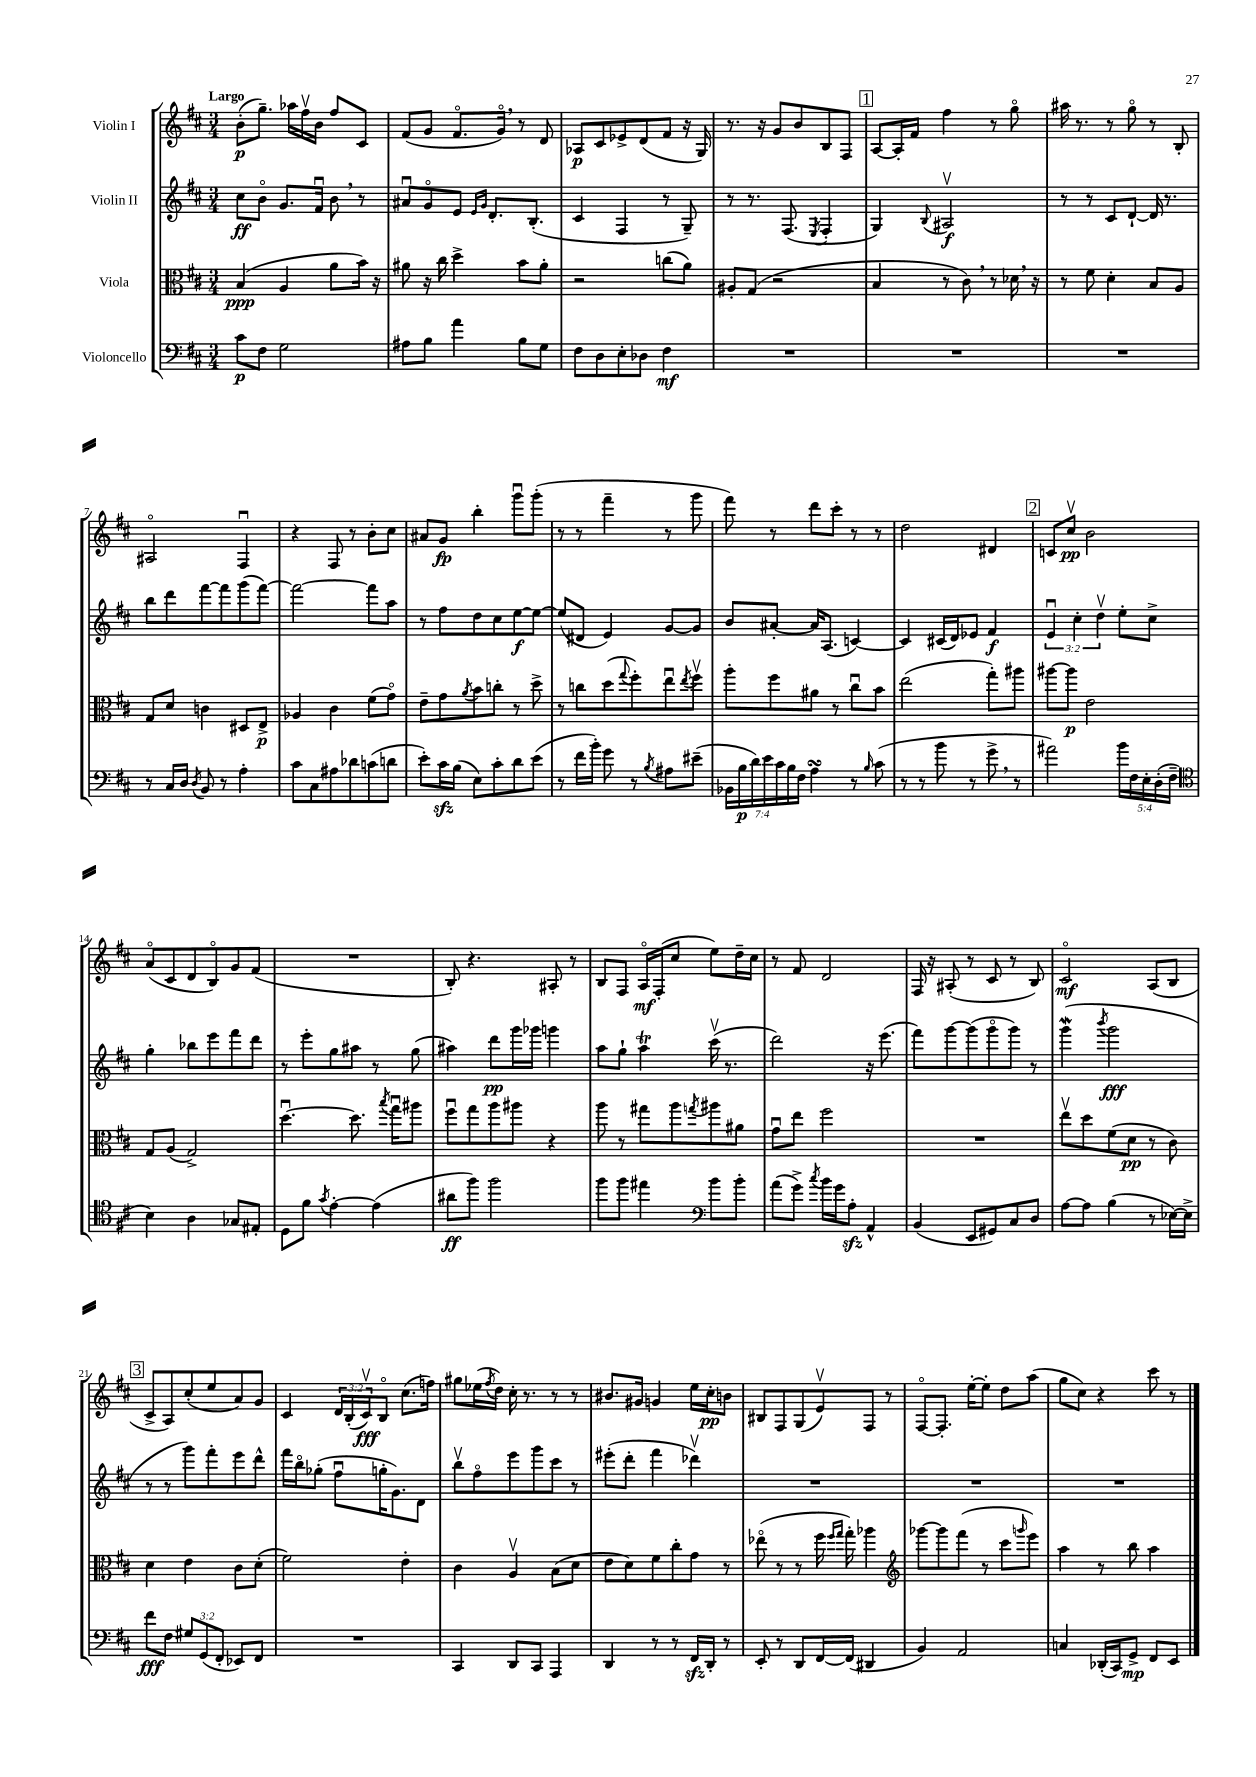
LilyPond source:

<<
\new StaffGroup <<
\new Staff = "s0" \with { instrumentName = "Violin I" } {
    \clef treble \key d \major \numericTimeSignature \time 3/4 \override Staff.TupletNumber.text = #tuplet-number::calc-fraction-text \tempo "Largo"
    b'8-.\p( g''8.--) aes''16 fis''16\upbow b'16 fis''8 cis'8 |
    fis'8( g'8 fis'8.\flageolet g'16\flageolet) \breathe r8 d'8 |
    aes8\p cis'8 ees'8-> d'8( fis'8 r16 g16) |
    r8. r16 g'8 b'8 b8 fis8 |
    \mark \markup { \box "1" } a8~ a16-. fis'16 fis''4 r8 g''8\flageolet |
    ais''16 r8. r8 g''8\flageolet r8 b8-. |
    ais2\flageolet fis4\downbow |
    r4 fis8 r8 b'8-. cis''8 |
    ais'8 g'8\fp b''4-. g'''8\downbow g'''8-.( |
    r8 r8 fis'''4-- r8 g'''8 |
    fis'''8) r8 d'''8 cis'''8-. r8 r8 |
    d''2 dis'4 |
    \mark \markup { \box "2" } c'8 cis''8\upbow\pp b'2 |
    a'8\flageolet( cis'8 d'8 b8\flageolet) g'8 fis'8( |
    R2. |
    b8-.) r4. ais8-. r8 |
    b8 fis8 a16\flageolet\mf fis16-.( cis''8 e''8) d''16-- cis''16 |
    r8 fis'8 d'2 |
    fis16 r16 ais8-.( r8 cis'8 r8 b8) |
    cis'2\flageolet\mf a8( b8 |
    \mark \markup { \box "3" } cis'8-> a8) cis''8-.( e''8 a'8) g'8 |
    cis'4 \tuplet 3/2 { d'16 b16-.( cis'16\upbow\fff) } b8\flageolet cis''8.( f''16) |
    gis''8 ees''16( \acciaccatura { fis''8 } d''16) cis''16-. r8. r8 r8 |
    bis'8. gis'16 g'4 e''16 cis''16-.\pp b'8 |
    bis8 fis8 g8( e'8\upbow) fis8 r8 |
    fis8~\flageolet fis8.-. e''16~-. e''8-. d''8 a''8( |
    g''8 cis''8) r4 cis'''8 r8 \bar "|." |
}
\new Staff = "s1" \with { instrumentName = "Violin II" } {
    \clef treble \key d \major \numericTimeSignature \time 3/4 \override Staff.TupletNumber.text = #tuplet-number::calc-fraction-text
    cis''8\ff b'8\flageolet g'8. fis'16\downbow b'8 \breathe r8 |
    ais'8\downbow g'8\flageolet e'8 \grace { e'16 g'16 } d'8.-. b8.-.( |
    cis'4 fis4 r8 g8--) |
    r8 r8. fis8.( \acciaccatura { e8 } fis4-. |
    \mark \markup { \box "1" } g4) \appoggiatura { b8 } ais2\upbow\f |
    r8 r8 cis'8 d'8~-! d'16 r8. |
    b''8 d'''8 fis'''8~ fis'''8 g'''8( fis'''8~) |
    fis'''2~ fis'''8 a''8 |
    r8 fis''8 d''8 cis''8 e''8~\f e''8~ |
    e''8( dis'8 e'4) g'8~ g'8 |
    b'8 ais'8~-. ais'16 a8.( c'4~) |
    c'4 cis'16( d'16) ees'8 fis'4\f |
    \mark \markup { \box "2" } \tuplet 3/2 { e'4\downbow cis''4-. d''4\upbow } e''8-. cis''8-> |
    g''4-. bes''8 e'''8 fis'''8 d'''8 |
    r8 e'''8-. g''8 ais''8 r8 g''8( |
    ais''4) d'''8\pp g'''16 ges'''16 g'''4 |
    a''8 g''8-! a''4\trill cis'''16\upbow( r8. |
    d'''2) r16 e'''8.( |
    fis'''8) g'''8~ g'''8( g'''8\flageolet g'''8) r8 |
    g'''4\mordent( \acciaccatura { b'''8 } g'''2\fff |
    \mark \markup { \box "3" } r8 r8 g'''8) fis'''8-. e'''8 d'''8-^ |
    fis'''16 b''16\flageolet ges''8-.( fis''8\downbow g''16-. g'8.) d'8 |
    b''8\upbow fis''8\flageolet e'''8 g'''8 cis'''8 r8 |
    eis'''8-.( d'''8-. fis'''4 des'''4\upbow) |
    R2. |
    R2. |
    R2. \bar "|." |
}
\new Staff = "s2" \with { instrumentName = "Viola" } {
    \clef alto \key d \major \numericTimeSignature \time 3/4
    b4\ppp( a4 a'8 b'16) r16 |
    ais'8 r16 cis''16 d''4-> b'8 ais'8-. |
    r2 c''8( a'8) |
    ais8-. g8( r2 |
    \mark \markup { \box "1" } b4 r8 cis'8) \breathe r8 des'16 \breathe r16 |
    r8 fis'8 d'4-. b8 a8 |
    g8 d'8 c'4 dis8 e8->\p |
    aes4 cis'4 fis'8( g'8\flageolet) |
    e'8-- g'8 \acciaccatura { a'8 } b'8 c''8-. r8 d''8-> |
    r8 c''8 d''8( \appoggiatura { g''8 } fis''8-.) e''8\downbow \acciaccatura { e''8 } fis''8\upbow |
    a''8-. fis''8 ais'8 r8 cis''8\downbow b'8 |
    e''2( g''8-.) ais''8 |
    \mark \markup { \box "2" } ais''8~ ais''8\p e'2 |
    g8 a8( g2->) |
    d''4.~\downbow d''8. \acciaccatura { b''8 } g''16\downbow ais''8 |
    fis''8\downbow g''8 a''8 ais''8 r4 |
    a''8 r8 gis''8 a''8 \acciaccatura { g''8 } ais''8 ais'8 |
    g'8\downbow e''8 fis''2 |
    R2. |
    e''8\upbow d''8 fis'8( d'8\pp r8 cis'8) |
    \mark \markup { \box "3" } d'4 e'4 cis'8 d'8-.( |
    fis'2) e'4-. |
    cis'4 a4\upbow b8( d'8 |
    e'8 d'8) fis'8 cis''8-. g'8 r8 |
    ees''8\flageolet( r8 r8 fis''16 \grace { fis''16 g''16 } g''16-.) aes''4 |
    \clef treble ges'''8~ ges'''8 fis'''8( r8 cis'''8 \grace { g'''16 } e'''8) |
    a''4 r8 b''8 a''4 \bar "|." |
}
\new Staff = "s3" \with { instrumentName = "Violoncello" } {
    \clef bass \key d \major \numericTimeSignature \time 3/4 \override Staff.TupletNumber.text = #tuplet-number::calc-fraction-text
    cis'8\p fis8 g2 |
    ais8 b8 a'4 b8 g8 |
    fis8 d8 e8-. des8 fis4\mf |
    R2. |
    \mark \markup { \box "1" } R2. |
    R2. |
    r8 cis16 d16 \acciaccatura { d8 } b,8 r8 a4-. |
    cis'8 cis8 ais8 des'8 c'8( d'8 |
    e'8-.) cis'16\sfz b16( e8) cis'8-. d'8 e'8( |
    r8 fis'16 b'16-.) g'8 r8 \acciaccatura { b8 } ais8 eis'8--( |
    \tuplet 7/4 { bes,16 b16\p d'16) e'16 cis'16 b16 fis16 } a4\turn r8 \grace { b16 } cis'8( |
    r8 r8 b'8 r8 g'8-> \breathe r8 |
    \mark \markup { \box "2" } ais'2) \tuplet 5/4 { b'16 fis16 e16-. d16-.( fis16-- } |
    \clef tenor b4) a4 ges8 eis8-. |
    d8 fis'8 \acciaccatura { g'8 } e'4~-. e'4( |
    ais'8\ff fis''8) fis''2 |
    fis''8 fis''8 eis''4 \clef bass b'8 b'8-. |
    a'8( g'8->) \acciaccatura { cis''8 } b'16 g'16 a8-.\sfz a,4-^ |
    b,4( e,8 gis,8) cis8 d8 |
    a8~ a8 b4( r8 ees16~) ees16-> |
    \mark \markup { \box "3" } fis'8\fff fis8 \tuplet 3/2 { gis8 g,8( fis,8-. } ees,8) fis,8 |
    R2. |
    cis,4 d,8 cis,8 a,,4 |
    d,4 r8 r8 fis,16\sfz d,16-. r8 |
    e,8-. r8 d,8 fis,16~ fis,16( dis,4 |
    b,4) a,2 |
    c4 des,16-.( cis,16) g,8->\mp fis,8 e,8 \bar "|." |
}
>>
>>
